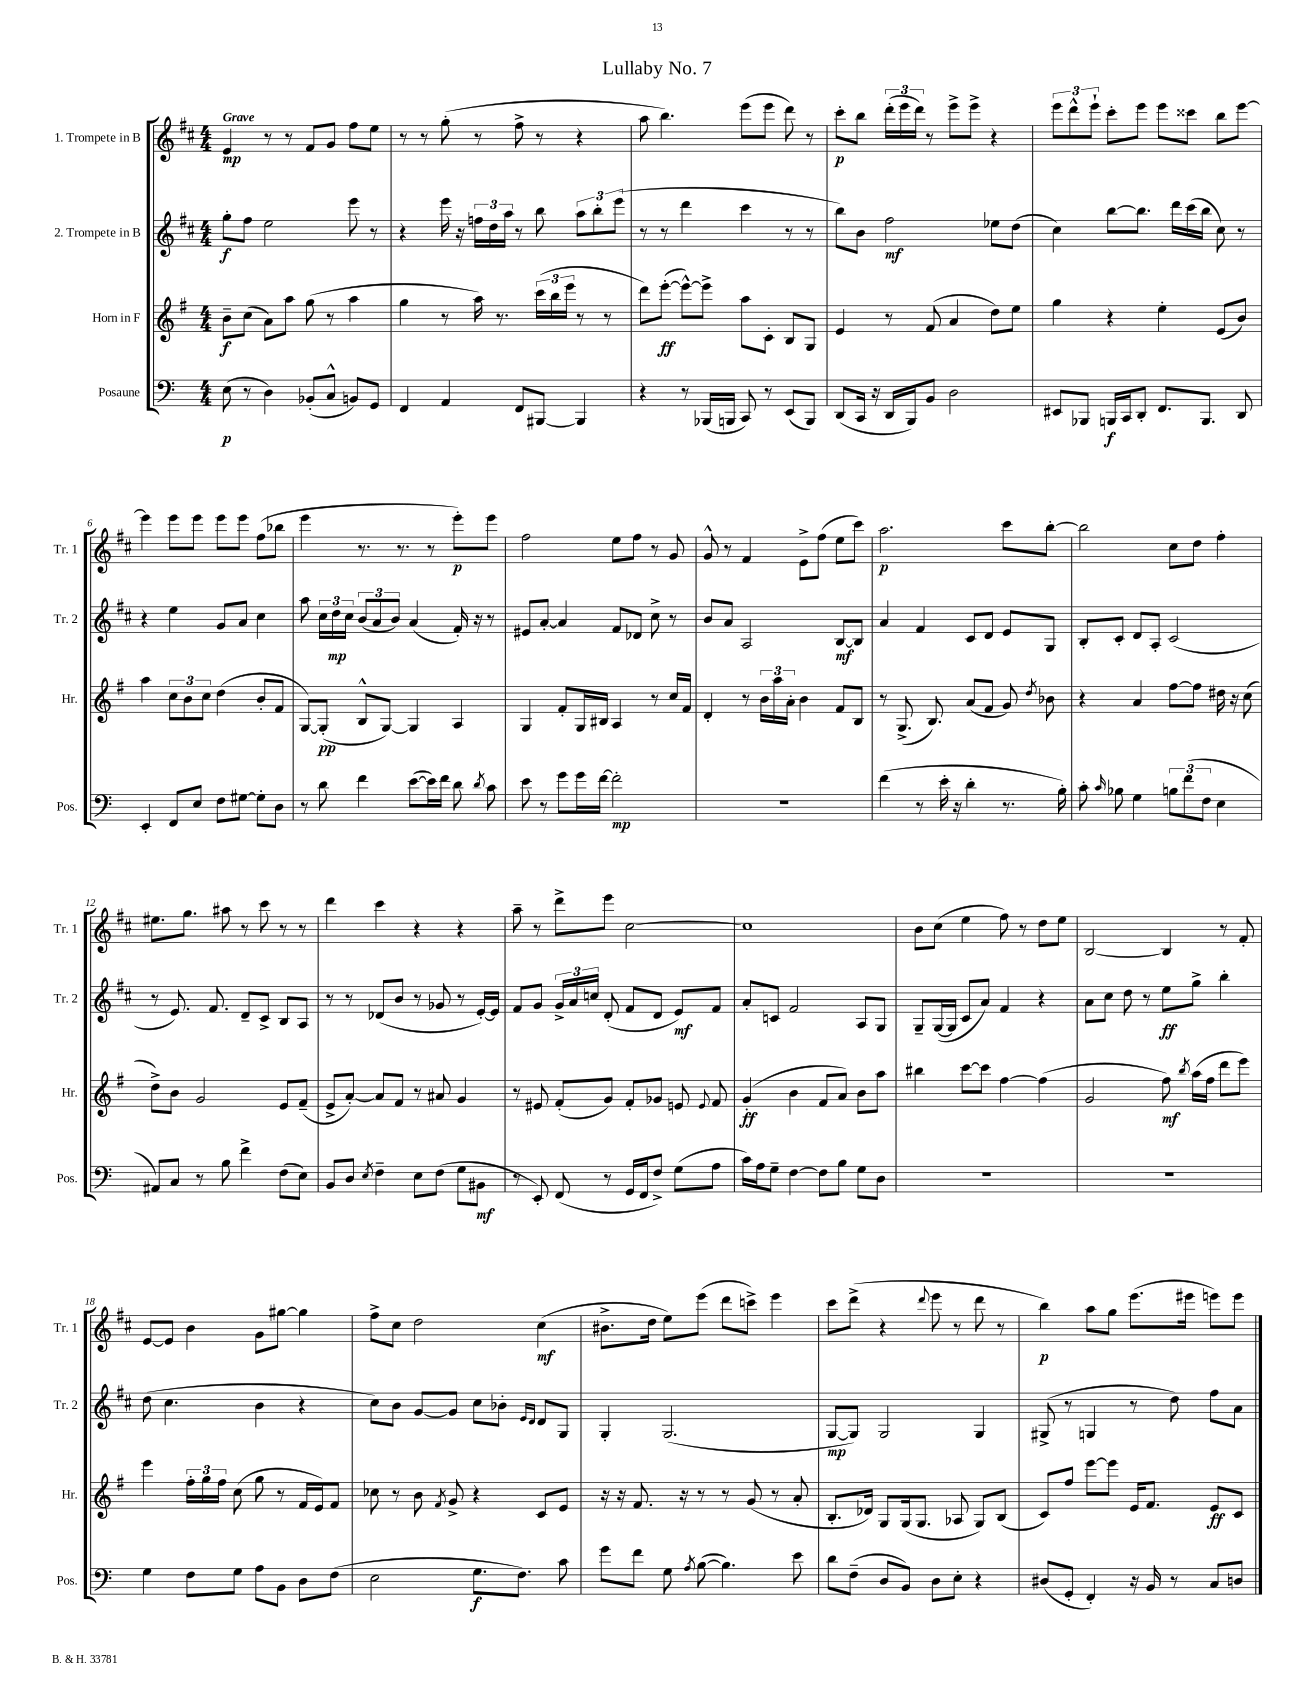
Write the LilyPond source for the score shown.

\header { title = "Lullaby No. 7" }
<<
\new StaffGroup <<
\new Staff = "s0" \with { instrumentName = "1. Trompete in B" shortInstrumentName = "Tr. 1" } {
    \clef treble \key d \major \numericTimeSignature \time 4/4 \tempo "Grave"
    \autoBeamOff e'4\mp r8 r8 fis'8[ g'8] fis''8[ e''8] |
    r8 r8 g''8-.( r8 fis''8-> r8 r4 |
    a''8 b''4.) e'''8[( e'''8] d'''8) r8 |
    cis'''8[-.\p b''8] \tuplet 3/2 { d'''16[-.( e'''16 d'''16]) } r8 e'''8[-> e'''8]-> r4 |
    \tuplet 3/2 { e'''8[ d'''8-^ e'''8]-! } cis'''8[-. e'''8] e'''8[ cisis'''8] b''8[ e'''8]~ |
    e'''4 e'''8[ e'''8] e'''8[ e'''8] fis''8[( bes''8] |
    e'''4 r8. r8. r8 e'''8[-.\p) e'''8] |
    fis''2 e''8[ fis''8] r8 g'8 |
    g'8-^ r8 fis'4 e'8[-> fis''8]( e''8[ cis'''8]) |
    a''2.\p cis'''8[ b''8]~-. |
    b''2 cis''8[ d''8] fis''4-. |
    eis''8.[ g''8.] ais''8 r8 cis'''8 r8 r8 |
    d'''4 cis'''4 r4 r4 |
    a''8-- r8 d'''8[-> e'''8] cis''2~ |
    cis''1 |
    b'8[ cis''8]( e''4 fis''8) r8 d''8[ e''8] |
    b2~ b4 r8 fis'8-. |
    e'8[~ e'8] b'4 g'8[ gis''8]~ gis''4 |
    fis''8[-> cis''8] d''2 cis''4\mf( |
    bis'8.[-> d''16] e''8[) e'''8]( d'''8[ c'''8]->) e'''4 |
    cis'''8[ d'''8]->( r4 \appoggiatura { d'''8 } e'''8 r8 d'''8 r8 |
    b''4\p) a''8[ g''8] e'''8.[( eis'''16] e'''8[) e'''8] \bar "|." |
}
\new Staff = "s1" \with { instrumentName = "2. Trompete in B" shortInstrumentName = "Tr. 2" } {
    \clef treble \key d \major \numericTimeSignature \time 4/4
    \autoBeamOff g''8[-.\f fis''8] e''2 e'''8 r8 |
    r4 e'''16 r16 \tuplet 3/2 { f''16[ d''16 a''16] } r8 b''8 \tuplet 3/2 { a''8[ b''8-. e'''8]( } |
    r8 r8 d'''4 cis'''4 r8 r8 |
    b''8[) b'8] fis''2\mf ees''8[ d''8]( |
    cis''4) b''8[~ b''8.] d'''16[ cis'''16( b''16] cis''8) r8 |
    r4 e''4 g'8[ a'8] cis''4 |
    a''8 \tuplet 3/2 { cis''16[ d''16\mp cis''16] } \tuplet 3/2 { b'8[( a'8 b'8]) } a'4( fis'16-.) r16 r8 |
    eis'8[ a'8]~-. a'4 fis'8[ des'8] cis''8-> r8 |
    b'8[ a'8] a2 b8[~\mf b8] |
    a'4 fis'4 cis'8[ d'8] e'8[ g8] |
    b8[-. cis'8]-. d'8[ a8]-. cis'2( |
    r8 e'8.) fis'8. d'8[-- cis'8]-> b8[ a8] |
    r8 r8 des'8[( b'8] r8 ges'8 r8 e'16[~-.) e'16] |
    fis'8[ g'8] \tuplet 3/2 { g'16[-> a'16 c''16] } d'8-.( fis'8[ d'8] e'8[\mf) fis'8] |
    a'8[-. c'8] fis'2 a8[ g8] |
    g8[-- g16~( g16] cis'8[ a'8]) fis'4 r4 |
    a'8[ cis''8] d''8 r8 e''8[\ff g''8]-> b''4-. |
    d''8( cis''4. b'4 r4 |
    cis''8[) b'8] g'8[~ g'8] cis''8[ bes'8]-. \grace { e'16[ d'16] } d'8[ g8] |
    g4-. g2.( |
    g8[~\mp g8]) g2 g4 |
    gis8->( r8 g4 r8 d''8) fis''8[ a'8] \bar "|." |
}
\new Staff = "s2" \with { instrumentName = "Horn in F" shortInstrumentName = "Hr." } {
    \clef treble \key g \major \numericTimeSignature \time 4/4
    \autoBeamOff b'8[--\f c''8]( a'8[) a''8] g''8( r8 a''4 |
    g''4 r8 a''16) r8. \tuplet 3/2 { c'''16[( b''16 e'''16] } r8 r8 |
    d'''8[) e'''8]~-.\ff( e'''8[~-^) e'''8]-> a''8[ c'8]-. b8[ g8] |
    e'4 r8 fis'8( a'4 d''8[) e''8] |
    g''4 r4 e''4-. e'8[( b'8]) |
    a''4 \tuplet 3/2 { c''8[ b'8 c''8] } d''4( b'8[-. fis'8] |
    g8[~) g8]-.\pp( b8[-^ g8]~) g4 a4 |
    g4 fis'8[-. g16 bis16] a4 r8 c''16[ fis'16] |
    d'4-. r8 \tuplet 3/2 { b'16[ a''16 a'16]-. } b'4 fis'8[ b8] |
    r8 g8.->( b8.) a'8[( fis'8] g'8) \acciaccatura { d''8 } bes'8 |
    r4 a'4 fis''8[~ fis''8] dis''16 r16 c''8( |
    d''8[->) b'8] g'2 e'8[ fis'8]--( |
    e'8[-> a'8]~-.) a'8[ fis'8] r8 ais'8 g'4 |
    r8 eis'8 fis'8[-.( g'8]) fis'8[-. ges'8] e'8 \appoggiatura { e'8 } fis'8 |
    g'4-.\ff( b'4 fis'8[ a'8]) b'8[ a''8] |
    bis''4 c'''8[~ c'''8] fis''4~ fis''4( |
    g'2 fis''8\mf) \acciaccatura { b''8 } a''16[( fis''16] d'''8[ e'''8]) |
    e'''4 \tuplet 3/2 { fis''16[-. g''16 fis''16] } c''8( g''8 r8 fis'16[ e'16) fis'8] |
    ces''8 r8 b'8 \acciaccatura { fis'8 } g'8-> r4 c'8[ e'8] |
    r16 r16 fis'8. r16 r8 r8 g'8( r8 a'8-. |
    b8.[-. des'16]) g8[ g16( g8.] aes8 g8[) b8]( |
    c'8[) fis''8] e'''8[~ e'''8] e'16[ fis'8.] e'8[\ff c'8] \bar "|." |
}
\new Staff = "s3" \with { instrumentName = "Posaune" shortInstrumentName = "Pos." } {
    \clef bass \key c \major \numericTimeSignature \time 4/4
    \autoBeamOff e8\p( r8 d4) bes,8[-.( c8]-^ b,8[) g,8] |
    f,4 a,4 f,8[ bis,,8]~ bis,,4 |
    r4 r8 bes,,16[( b,,16] c,8) r8 e,8[( b,,8]) |
    d,8[( c,16] r16 d,16[ b,,16) b,8] d2 |
    eis,8[ bes,,8] b,,16[\f c,16 d,8]-. f,8.[ b,,8.] d,8 |
    e,4-. f,8[ e8] f8[ gis8]~ gis8[-. d8] |
    r8 d'8 f'4 e'8[~( e'16) f'16] d'8 \acciaccatura { d'8 } c'8 |
    e'8 r8 g'8[ g'16 f'16]~ f'2-.\mp |
    R1 |
    f'4( r8 e'16-. r16 d'4-. r8. b16-.) |
    c'8-. \grace { c'16 } bes8 g4 \tuplet 3/2 { b8[ f'8( f8] } e4 |
    ais,8[) c8] r8 b8 f'4-> f8[( e8]) |
    b,8[ d8] \acciaccatura { e8 } f4-- e8[ f8]( g8[ bis,8]\mf |
    r8 e,8-.) f,8( r8 g,16[ f,16 f8]->) g8[( a8] |
    c'16[) a16 g8]-- f4~ f8[ b8] g8[ d8] |
    R1 |
    R1 |
    g4 f8[ g8] a8[ b,8] d8[ f8]( |
    e2 g8.[\f f8.]) c'8 |
    g'8[ f'8] g8 \acciaccatura { a8 } b8~( b4.) e'8 |
    d'8[ f8]--( d8[ b,8]) d8[ e8]-. r4 |
    dis8[( g,8]-. f,4-.) r16 b,16 r8 c8[ d8] \bar "|." |
}
>>
>>
